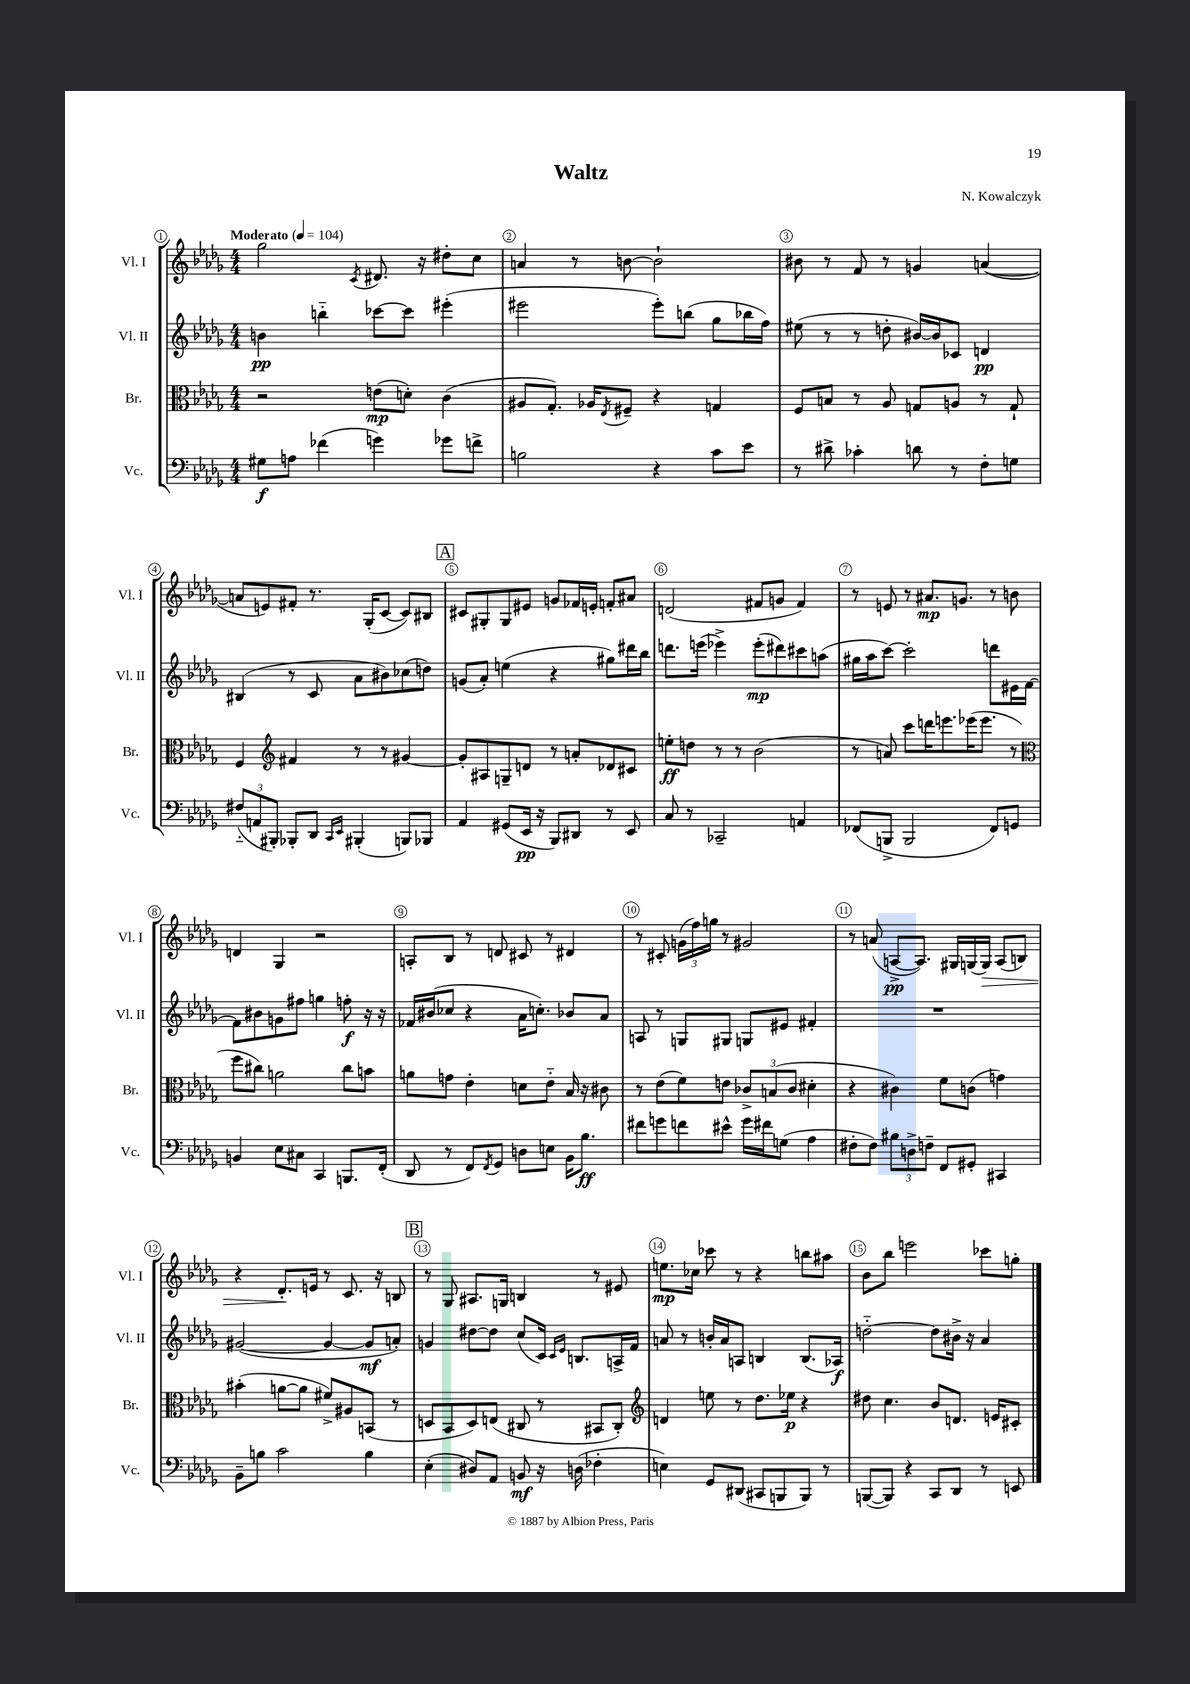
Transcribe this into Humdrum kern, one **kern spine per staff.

**kern	**kern	**kern	**kern
*staff4	*staff3	*staff2	*staff1
*clefF4	*clefC3	*clefG2	*clefG2
*k[b-e-a-d-g-]	*k[b-e-a-d-g-]	*k[b-e-a-d-g-]	*k[b-e-a-d-g-]
*M4/4	*M4/4	*M4/4	*M4/4
*MM104	*MM104	*MM104	*MM104
8G#	2r	4b	2gg-
8A	.	.	.
(4f-	.	4bb'~	.
.	.	.	8qc
4g)	(8e	[8ccc-	8.d#
.	8d')	8ccc-]	.
.	.	.	16r
8g-	(4c	(4eee#'	8dd#'
8f^	.	.	8cc
=	=	=	=
2B	8A#	2eee#	4a
.	8.G-')	.	.
.	.	.	8r
.	16A-	.	.
.	8qE-	.	.
.	8F#~	.	[8b
4r	4r	8eee#')	2b`]
.	.	(8bb	.
8c	4G	8gg-	.
8e-	.	16bb-	.
.	.	16ff)	.
=	=	=	=
8r	8F	(8ee#	8b#
8d#^	8B	8r	8r
4c-'	8r	8r	8f
.	8A-	8dd'	8r
8d	8G	[16b#)	4g
.	.	16b#]	.
8r	8A	8c-	.
8F'	8r	4d	([4a
8G	8G`	.	.
=	=	=	=
(12F#'~	4F	(4B#	8a]
12AA	.	.	.
.	.	.	8e)
12BBB#')	.	.	.
*	*clefG2	*	*
8BBB-'	4f#	8r	8f#'
8DD-	.	8c	8.r
16qqCC	.	.	.
16qqEE-	.	.	.
(4BBB#'	8r	8a-	.
.	.	.	(16G-'
.	8r	8b#)	[8c
8BBB)	[4g#	(8cc-	8c])
8BBB-	.	8dd)	8B#
=	=	=	=
4AA-	8g#']	(8g	8c#
.	8A#	8a-')	8G#'
(8GG#	8G~	(4ee	8G#
16EE-	8d	.	8e#
16r	.	.	.
8BBB-)	8r	4r	8g
8DD#	8a'	.	16f-
.	.	.	16e'
8r	8d-	8gg#)	8f'
8EE-	8c#	16ddd#	8a#
.	.	16bb-	.
=	=	=	=
8C	8ee'	8.ddd	(2d
8r	8dd	.	.
.	.	(16eee	.
2CC-~	8r	4eee-^)	.
.	8r	.	.
.	(2b-	(8eee-'	8f#
.	.	8ddd#)	8g
4AA	.	8ccc#	4f#)
.	.	(8aa	.
=	=	=	=
(8FF-	8r	16gg#	8r
.	.	16aa-	.
8BBB^	8a)	[8ccc)	8e
2BBB	8ccc	2ccc']	8r
.	16ddd	.	8.a#
.	8.eee	.	.
.	.	.	8.g
.	(16eee-	.	.
.	8.eee-	.	.
8FF-)	.	8ddd	8r
8GG	8r	16e#	8b
.	.	[16f	.
=	=	=	=
*	*clefC3	*	*
4BB	8ff	8f]	4d
.	8cc#)	8b#	.
8E-	2a	8g	4G-
8C#	.	8ff#	.
4CC	.	4gg	2r
8.BBB	8cc#	8ff'	.
.	8b	16r	.
(16FF'	.	16r	.
=	=	=	=
8DD-	8a	16f-	8A'
.	.	(16b#	.
8r	8g	8cc-	8B-
8FF)	4e-'	4r	8r
8qFF	.	.	.
8GG-	.	.	8d
8D	8d	16a-	8c#
.	.	8.cc')	.
8E	8e-'~	.	8r
16BB-	16B-	8b-	4d#
8.B-	16r	.	.
.	8c#	8a-	.
=	=	=	=
8f#	8r	8A	8r
8g	(8e-	8r	8c#'
8f	8f)	8G	(24g
.	.	.	24ff)
.	.	.	24gg
8e#^^	8e	8G#	8r
16g	12c-^	8G	2g#
16f#	.	.	.
.	(12B	.	.
(8G	.	8e#	.
.	12c-	.	.
4A-	4d#'	4f#'	.
=	=	=	=
8F#'	4r	1r	8r
8F#)	.	.	(8a
12B#	4c#)	.	[8A^
12D^	.	.	.
.	.	.	8.A])
12F~	.	.	.
8FF	8f	.	.
.	.	.	16G#
8GG#'	(8c	.	(16G
.	.	.	16G)
4CC#	4g)	.	(8A
.	.	.	8B)
=	=	=	=
8BB-~	(4b#'	([2g#	4r
8B	.	.	.
2c	[8a	.	8.d-'
.	8a]	.	.
.	.	.	16e
.	8f#^)	4g#_	8r
.	8A#	.	8.c
4B	(8BB	8g#]	.
.	.	.	16r
.	8r	8a')	8B
=	=	=	=
(4E-'	8D	4g	8r
.	8BB-	.	8G-
8D#)	8D)	[8dd#	8.A#
8AA-	(8E	8dd#]	.
.	.	.	16G
8BB	8C#	(8cc	4B
16r	8r	16c)	.
.	.	16qqc	.
.	.	16qqe-	.
(16D	.	8.B	.
4F-'	8BB#	.	8r
.	8C#')	16A^	8e#
.	.	16f	.
=	=	=	=
*	*clefG2	*	*
4E)	4d	8a	8.ee
.	.	8r	.
.	.	.	16cc-
8GG-	8ee	16b'	8ccc-
.	.	16a	.
(8DD#	8r	8A	8r
8CC#	8.dd-	4B	4r
8BBB	.	.	.
.	16ee-	.	.
8BBB)	4r	(8.B	8bb
8r	.	.	8aa#
.	.	16A-)	.
=	=	=	=
([8BBB	8dd#	[2dd'~	8b-
8BBB])	4.cc	.	8bb-
4r	.	.	2eee
8CC	8b-	8dd]	.
8DD-	8.d	16b#^	.
.	.	16r	.
8r	.	4a-	8ccc-
.	16e	.	.
8EE	8c#'	.	8gg'
==	==	==	==
*-	*-	*-	*-
